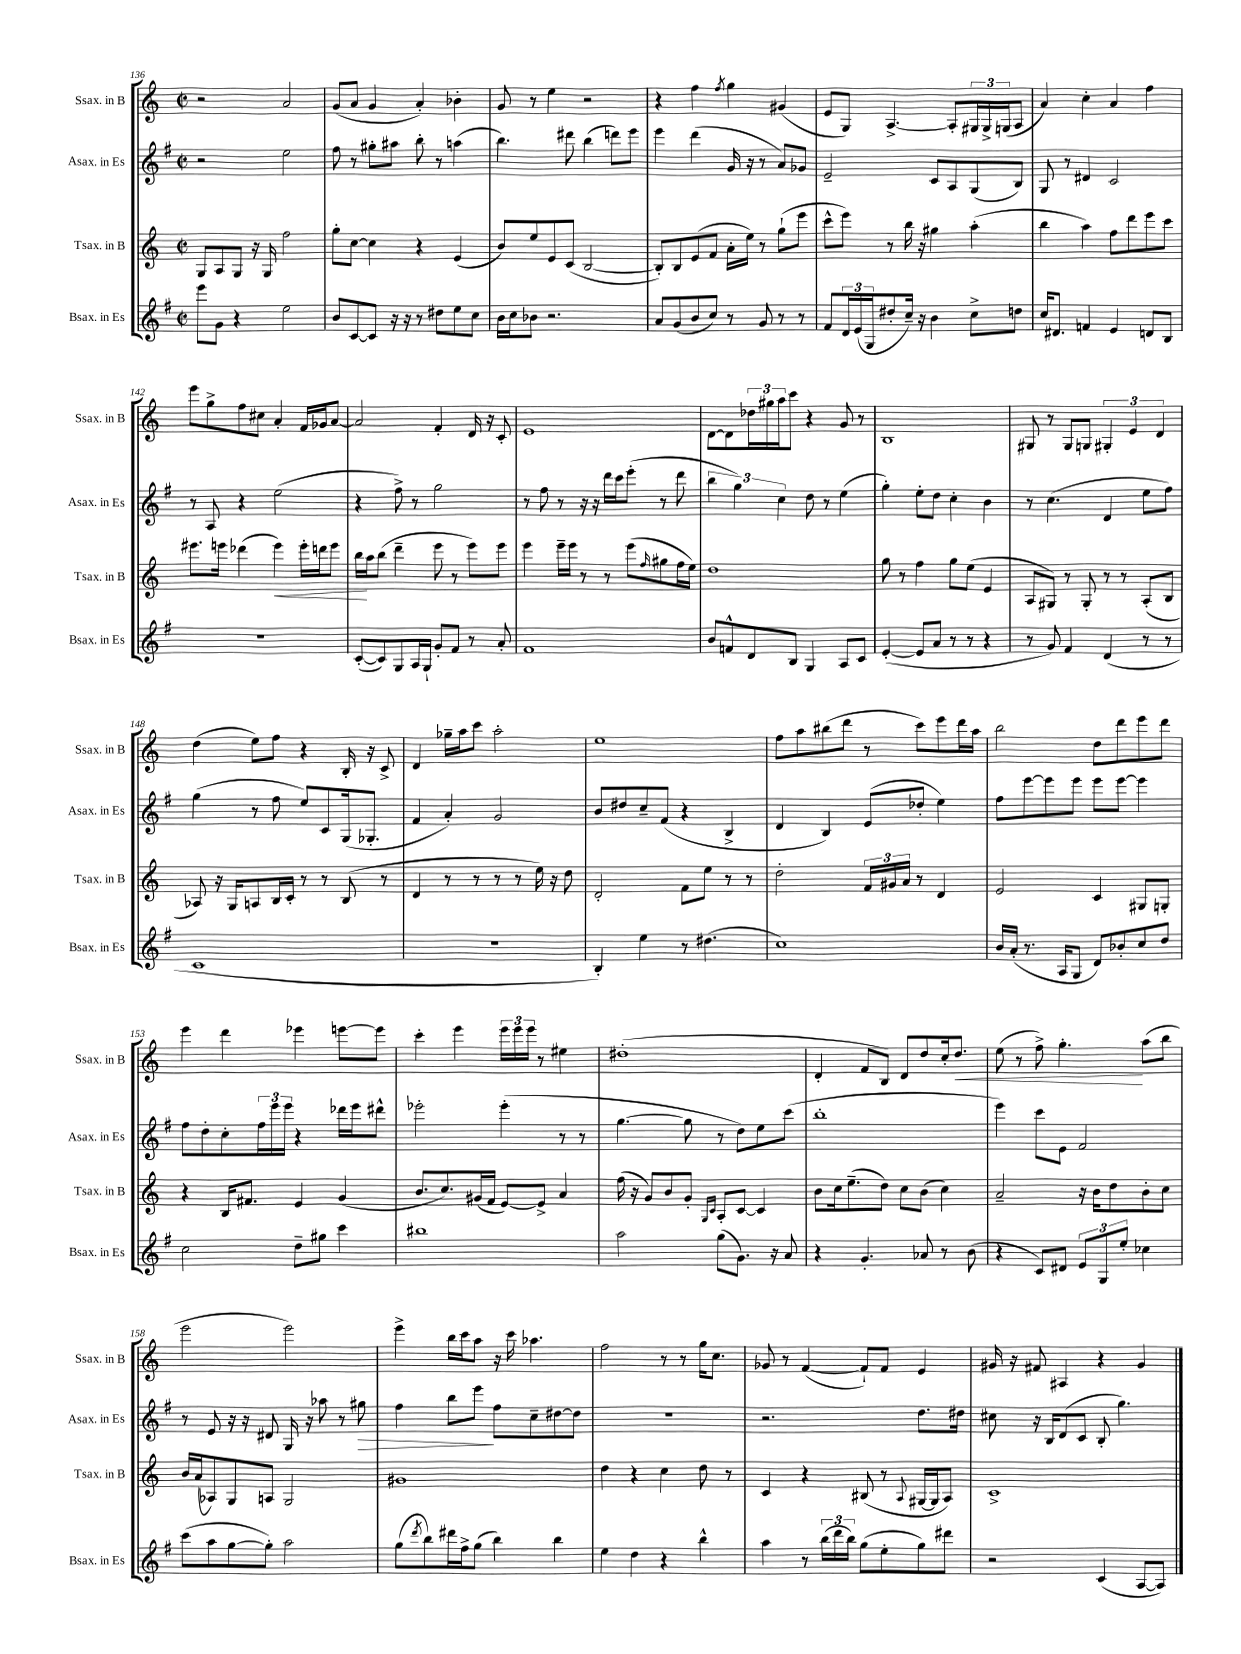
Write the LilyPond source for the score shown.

<<
\new StaffGroup <<
\new Staff = "s0" \with { instrumentName = "Ssax. in B" shortInstrumentName = "Ssax. in B" } {
    \clef treble \key c \major \defaultTimeSignature \time 2/2
    r2 a'2 |
    g'8( a'8 g'4 a'4-.) bes'4-. |
    g'8 r8 e''4 r2 |
    r4 f''4 \acciaccatura { f''8 } g''4 gis'4( |
    e'8 g8) a4.~-> a8-. \tuplet 3/2 { gis16 gis16-> g16( } a8 |
    a'4) c''4-. a'4 f''4 |
    e'''8 g''8-> f''8 cis''8 a'4-. f'16 ges'16 a'8~ |
    a'2 f'4-. d'16 r16 c'8-. |
    e'1 |
    d'8~ d'8 \tuplet 3/2 { des''16 gis''16 a''16 } c'''8 r4 g'8 r8 |
    b1 |
    gis8 r8 gis8 g8 \tuplet 3/2 { gis4-. e'4 d'4 } |
    d''4( e''8) f''8 r4 b16-. r16 c'8-> |
    d'4 ges''16-- a''16 c'''8 a''2-. |
    e''1 |
    f''8 a''8 bis''8( d'''8 r8 c'''8) e'''8 d'''16 a''16 |
    b''2 d''8 d'''8 e'''8 d'''8 |
    e'''4 d'''4 ees'''4 e'''8~ e'''8 |
    c'''4-. e'''4 \tuplet 3/2 { e'''16 e'''16 e'''16 } r8 eis''4 |
    dis''1-.( |
    d'4-. f'8 b8) d'8 d''8 c''16-. d''8.\< |
    e''8( r8 f''8->) g''4.-.\! a''8( b''8 |
    e'''2 e'''2) |
    e'''4-> b''16 c'''16 a''8 r16 c'''16 aes''4. |
    f''2 r8 r8 g''16 c''8. |
    ges'8 r8 f'4~( f'8-!) f'8 e'4 |
    gis'16 r16 fis'8 ais4 r4 gis'4 \bar "|." |
}
\new Staff = "s1" \with { instrumentName = "Asax. in Es" shortInstrumentName = "Asax. in Es" } {
    \clef treble \key g \major \defaultTimeSignature \time 2/2
    r2 e''2 |
    fis''8 r8 gis''8-. ais''8 b''8-. r8 a''4( |
    b''4.) dis'''8 b''4( d'''8) e'''8 |
    e'''4 d'''4( g'16 r16 r8 a'8) ges'8 |
    e'2-- c'8 a8 g8( b8) |
    g8 r8 dis'4 c'2 |
    r8 a8 r4 e''2( |
    r4 fis''8->) r8 g''2 |
    r8 fis''8 r8 r16 r16 d'''16 c'''16 e'''8-.( r8 d'''8 |
    \tuplet 3/2 { b''4 g''4) c''4 } d''8 r8 e''4( |
    g''4-.) e''8-. d''8 c''4-. b'4 |
    r8 c''4.( d'4 e''8 fis''8) |
    g''4( r8 fis''8 e''8) c'8 g16( ges8.-. |
    fis'4 a'4-.) g'2 |
    b'8 dis''8 c''8-- fis'8( r4 b4-> |
    d'4 b4) e'8( des''8-. e''4) |
    fis''8 e'''8~ e'''8 e'''8 e'''8 e'''8~ e'''4 |
    fis''8 d''8-. c''8-. \tuplet 3/2 { fis''16 e'''16 e'''16 } r4 des'''16 e'''16 dis'''8-^ |
    ees'''2-. ees'''4-.( r8 r8 |
    g''4.~ g''8 r8 d''8) e''8 c'''8( |
    b''1-. |
    e'''4) c'''8 e'8 fis'2 |
    r8 e'8 r16 r16 dis'8 g16 r16 aes''8 r8 gis''8\> |
    fis''4 b''8 e'''8\! fis''8 c''8-- dis''8~ dis''8 |
    r1 |
    r2. d''8. dis''16 |
    cis''8 r16 b16 d'8( c'8 b8-. g''4.) \bar "|." |
}
\new Staff = "s2" \with { instrumentName = "Tsax. in B" shortInstrumentName = "Tsax. in B" } {
    \clef treble \key c \major \defaultTimeSignature \time 2/2
    g8 a8 g8 r16 g16 f''2 |
    g''8-. c''8~ c''4 r4 e'4( |
    b'8) e''8 e'8 c'8( b2~ |
    b8-.) b8 e'8( f'8 a'16-. e''16) r8 g''8-!( e'''8 |
    c'''8-^ e'''8) r8 b''16 r16 gis''4 a''4-.( |
    b''4 a''4) f''8 d'''8 e'''8 c'''8 |
    eis'''8. e'''16 des'''4( e'''4\<) e'''16-. d'''16 e'''8 |
    b''16\! a''16 b''8( d'''4-- e'''8 r8 e'''8) e'''8 |
    e'''4 e'''16-- e'''16 r8 r8 e'''8( \grace { f''16 } gis''8 f''16 e''16) |
    d''1 |
    g''8 r8 f''4 g''8 e''8( e'4 |
    a8 gis8) r8 gis8-. r8 r8 a8-.( b8 |
    aes8) r16 g16 a8 b16 c'16-. r8 r8 b8( r8 |
    d'4 r8 r8 r8 r8 e''16) r16 d''8 |
    d'2-. f'8 e''8 r8 r8 |
    d''2-. \tuplet 3/2 { f'16 gis'16 a'16 } r8 d'4 |
    e'2 c'4 gis8 g8-. |
    r4 b16 fis'8. e'4 g'4( |
    b'8. c''8.) gis'16( f'16 e'8~) e'8-> a'4 |
    f''16( r16 g'8) b'8 g'8-. \grace { g16 c'16 } a8-. c'8~ c'4 |
    b'8 c''16 e''8.--( d''8) c''8 b'8( c''4) |
    a'2-- r16 b'16 d''8 b'8-. c''8 |
    b'16 a'16( aes8) g8 a8 g2 |
    gis'1 |
    d''4 r4 c''4 d''8 r8 |
    c'4 r4 bis8( r8 \appoggiatura { a8 } gis16~ gis16 a8) |
    c'1-> \bar "|." |
}
\new Staff = "s3" \with { instrumentName = "Bsax. in Es" shortInstrumentName = "Bsax. in Es" } {
    \clef treble \key g \major \defaultTimeSignature \time 2/2
    e'''8 g'8 r4 e''2 |
    b'8 c'8~ c'8 r16 r16 r8 dis''8 e''8 c''8 |
    b'16 c''16 bes'8 r2. |
    a'8 g'8( b'8 c''8) r8 g'8 r8 r8 |
    fis'8 \tuplet 3/2 { d'16 e'16( g16 } dis''8-. c''16--) r16 b'4 c''8-> d''8 |
    c''16 dis'8. f'4 e'4 d'8 b8 |
    R1 |
    c'8~-.( c'8) g8 a16 g16-! g'8-. fis'8 r8 a'8-. |
    fis'1 |
    b'8 f'8-^ d'8 b8 g4 a8 c'8 |
    e'4~-.( e'8 a'8 r8 r8 r4 |
    r8 g'8) fis'4 d'4( r8 r8 |
    c'1 |
    R1 |
    b4-.) e''4 r8 dis''4.( |
    c''1) |
    b'16 a'16-.( r8. a16 g8 d'8) bes'8-. c''8 d''8 |
    c''2 d''8-- gis''8 c'''4 |
    bis''1 |
    a''2 g''8( g'8.) r16 a'8 |
    r4 g'4.-. aes'8 r8 b'8( |
    r4 c'8) dis'8 \tuplet 3/2 { e'8 g8 e''8-. } ces''4 |
    c'''8( a''8 g''8~ g''8-.) a''2 |
    g''8( \acciaccatura { d'''8 } b''8) dis'''16 fis''16-> g''8( b''4) b''4 |
    e''4 d''4 r4 b''4-^ |
    a''4 r8 \tuplet 3/2 { b''16( d'''16 b''16) } g''8( e''8-. g''8) dis'''8 |
    r2 c'4( a8~ a8) \bar "|." |
}
>>
>>
\layout { \context { \Score currentBarNumber = #136 } }
